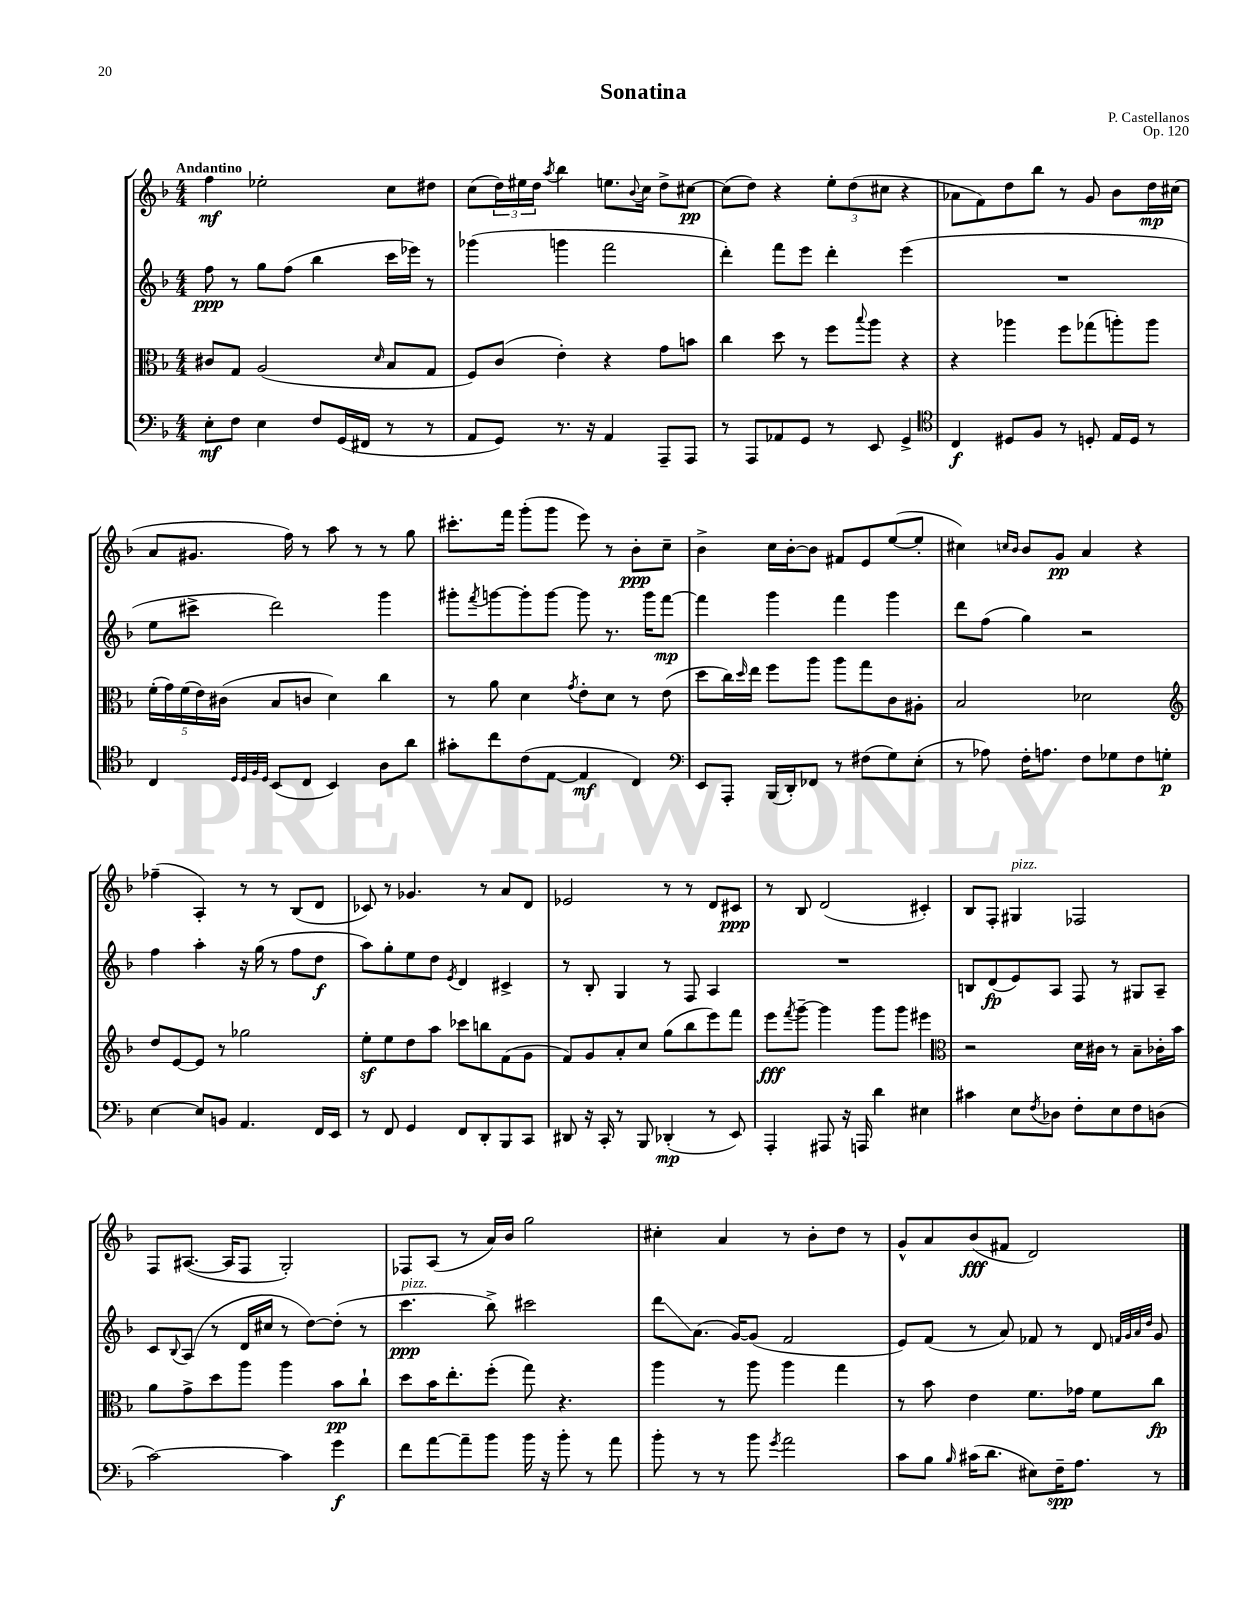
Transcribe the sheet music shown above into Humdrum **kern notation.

**kern	**kern	**kern	**kern
*staff4	*staff3	*staff2	*staff1
*clefF4	*clefC3	*clefG2	*clefG2
*k[b-]	*k[b-]	*k[b-]	*k[b-]
*M4/4	*M4/4	*M4/4	*M4/4
8E'	8c#	8ff	4ff
8F	8G	8r	.
4E	(2A	8gg	2ee-'
.	.	(8ff	.
8F	.	4bb-	.
(16GG	.	.	.
16FF#	.	.	.
.	16qqd	.	.
8r	8B-	16ccc	8cc
.	.	16eee-)	.
8r	8G	8r	8dd#
=	=	=	=
8AA	8F)	(4ggg-	(8cc
8GG)	(8c	.	24dd)
.	.	.	24ee#
.	.	.	24dd
.	.	.	8qaa
8.r	4e')	4ggg	4bb-
16r	.	.	.
4AA	4r	2fff	8.ee
.	.	.	8qqb-
.	.	.	16cc
8AAA~	8g	.	8dd^
8AAA	8b	.	[8cc#
=	=	=	=
8r	4cc	4ddd')	(8cc#]
8AAA	.	.	8dd)
8AA-	8dd	8fff	4r
8GG	8r	8eee	.
8r	8ff	4ddd'	12ee'
.	.	.	(12dd
.	8qqbb-	.	.
8EE	8aa	.	.
.	.	.	12cc#
4GG^	4r	(4eee	4r
=	=	=	=
*clefC4	*	*	*
4C	4r	1r	8a-
.	.	.	8f)
8D#	4aa-	.	8dd
8F	.	.	8bb-
8r	8ff	.	8r
8D'	(8gg-	.	8g
16E	8aa')	.	8b-
16D	.	.	.
8r	8aa	.	16dd
.	.	.	(16cc#
=	=	=	=
4C	(20f'	8ee	8a
.	20g)	.	.
.	(20f	.	.
.	.	8ccc#^	8.g#
.	20e)	.	.
.	(20c#	.	.
32qqD	.	.	.
32qqD	.	.	.
32qqF	.	.	.
32qqD	.	.	.
(8BB-	8B-	2ddd)	.
.	.	.	16ff)
8C	8c	.	8r
4BB-)	4d)	.	8aa
.	.	.	8r
8A	4cc	4ggg	8r
8a	.	.	8gg
=	=	=	=
8g#'	8r	8ggg#'	8.ccc#'
.	.	8qfff	.
8cc	8a	[8ggg	.
.	.	.	16fff
(8c	4d	8ggg']	(8ggg'
[8E	.	[8ggg	8ggg
.	8qg	.	.
4E]	8e'	8ggg]	8eee)
.	8d	8.r	8r
4C)	8r	.	8b-'
.	.	16ggg	.
.	(8e	[8fff	8cc~
=	=	=	=
*clefF4	*	*	*
8EE	8dd	4fff]	4b-^
8AAA'	16cc)	.	.
.	16qqdd	.	.
.	16ee	.	.
(16BBB-	8ff	4ggg	16cc
16DD')	.	.	[16b-'
8FF-	8aa	.	8b-]
8r	8aa	4fff	8f#
(8F#	8gg	.	8e
8G)	8c	4ggg	([8ee
(8E'	8A#'	.	8ee']
=	=	=	=
8r	2B-	8ddd	4cc#)
8A-)	.	(8ff	.
.	.	.	16qqcc
.	.	.	16qqb-
16F'	.	4gg)	8b-
8.A	.	.	.
.	.	.	8g
8F	2d-	2r	4a
8G-	.	.	.
8F	.	.	4r
8G'	.	.	.
=	=	=	=
*	*clefG2	*	*
[4E	8dd	4ff	(4ff-~
.	[8e	.	.
8E]	8e]	4aa'	4A')
8BB	8r	.	.
4.AA	2gg-	16r	8r
.	.	(16gg	.
.	.	8r	8r
.	.	8ff	(8B-
16FF	.	8dd	8d
16EE	.	.	.
=	=	=	=
8r	8ee'	8aa)	8c-)
8FF	8ee	8gg'	8r
4GG	8dd	8ee	4.g-
.	8aa	8dd	.
.	.	8qe	.
8FF	8ccc-	4d	.
8DD'	8bb	.	8r
8BBB-	(8f	4c#^	8a
8CC	8g	.	8d
=	=	=	=
8DD#	8f)	8r	2e-
16r	8g	8B-'	.
16CC'	.	.	.
8r	8a'	4G	.
8BBB-	8cc	.	.
(4DD-'	(8gg	8r	8r
.	8bb-	8F	8r
8r	8eee)	4A	8d
8EE)	8fff	.	8c#
=	=	=	=
4AAA'	8eee	1r	8r
.	8qfff	.	.
.	[8ggg~	.	8B-
8AAA#	4ggg]	.	(2d
16r	.	.	.
16AAA	.	.	.
4d	8ggg	.	.
.	8ggg	.	.
4E#	4eee#	.	4c#')
=	=	=	=
*	*clefC3	*	*
4c#	2r	8B	8B-
.	.	(8d	8F'
8E	.	8e)	4G#
8qF	.	.	.
8D-	.	8A	.
8F'	16d	8F	2F-
.	16c#	.	.
8E	8r	8r	.
8F	8B-~	8G#	.
(8D	16c-'	8A~	.
.	16b-	.	.
=	=	=	=
[2c)	8a	8c	8F
.	.	8qqB-	.
.	8g^	(8A	([8.A#
.	8dd	8r	.
.	.	.	16A#]
.	8aa	16d	8F
.	.	16cc#	.
4c]	4aa	8r	2G')
.	.	[8dd)	.
4g	8b-	(8dd']	.
.	8cc`	8r	.
=	=	=	=
8f	8dd	4.ccc	8F-
[8a	16b-	.	(8A
.	8.ee'	.	.
8a~]	.	.	8r
8b-	(8ff'	8bb-^)	16a)
.	.	.	16b-
16b-	8gg)	2ccc#	2gg
16r	.	.	.
8b-'	4.r	.	.
8r	.	.	.
8a	.	.	.
=	=	=	=
8b-'	4aa	8ddd	4cc#'
8r	.	(8.a	.
8r	8r	.	4a
.	.	[16g)	.
8b-	8aa	(8g]	.
8qg	.	.	.
2a	4aa	2f	8r
.	.	.	8b-'
.	4gg	.	8dd
.	.	.	8r
=	=	=	=
8c	8r	8e)	8g^^
8B-	8b-	(8f	8a
16qqB-	.	.	.
(16c#	4e	8r	(8b-
8.d	.	.	.
.	.	8a)	8f#
8E#)	8.f	8f-	2d)
16F~	.	8r	.
8.A	16g-	.	.
.	8f	8d	.
.	.	32qqf	.
.	.	32qqg	.
.	.	32qqa	.
.	.	32qqdd	.
8r	8cc	8g	.
==	==	==	==
*-	*-	*-	*-
